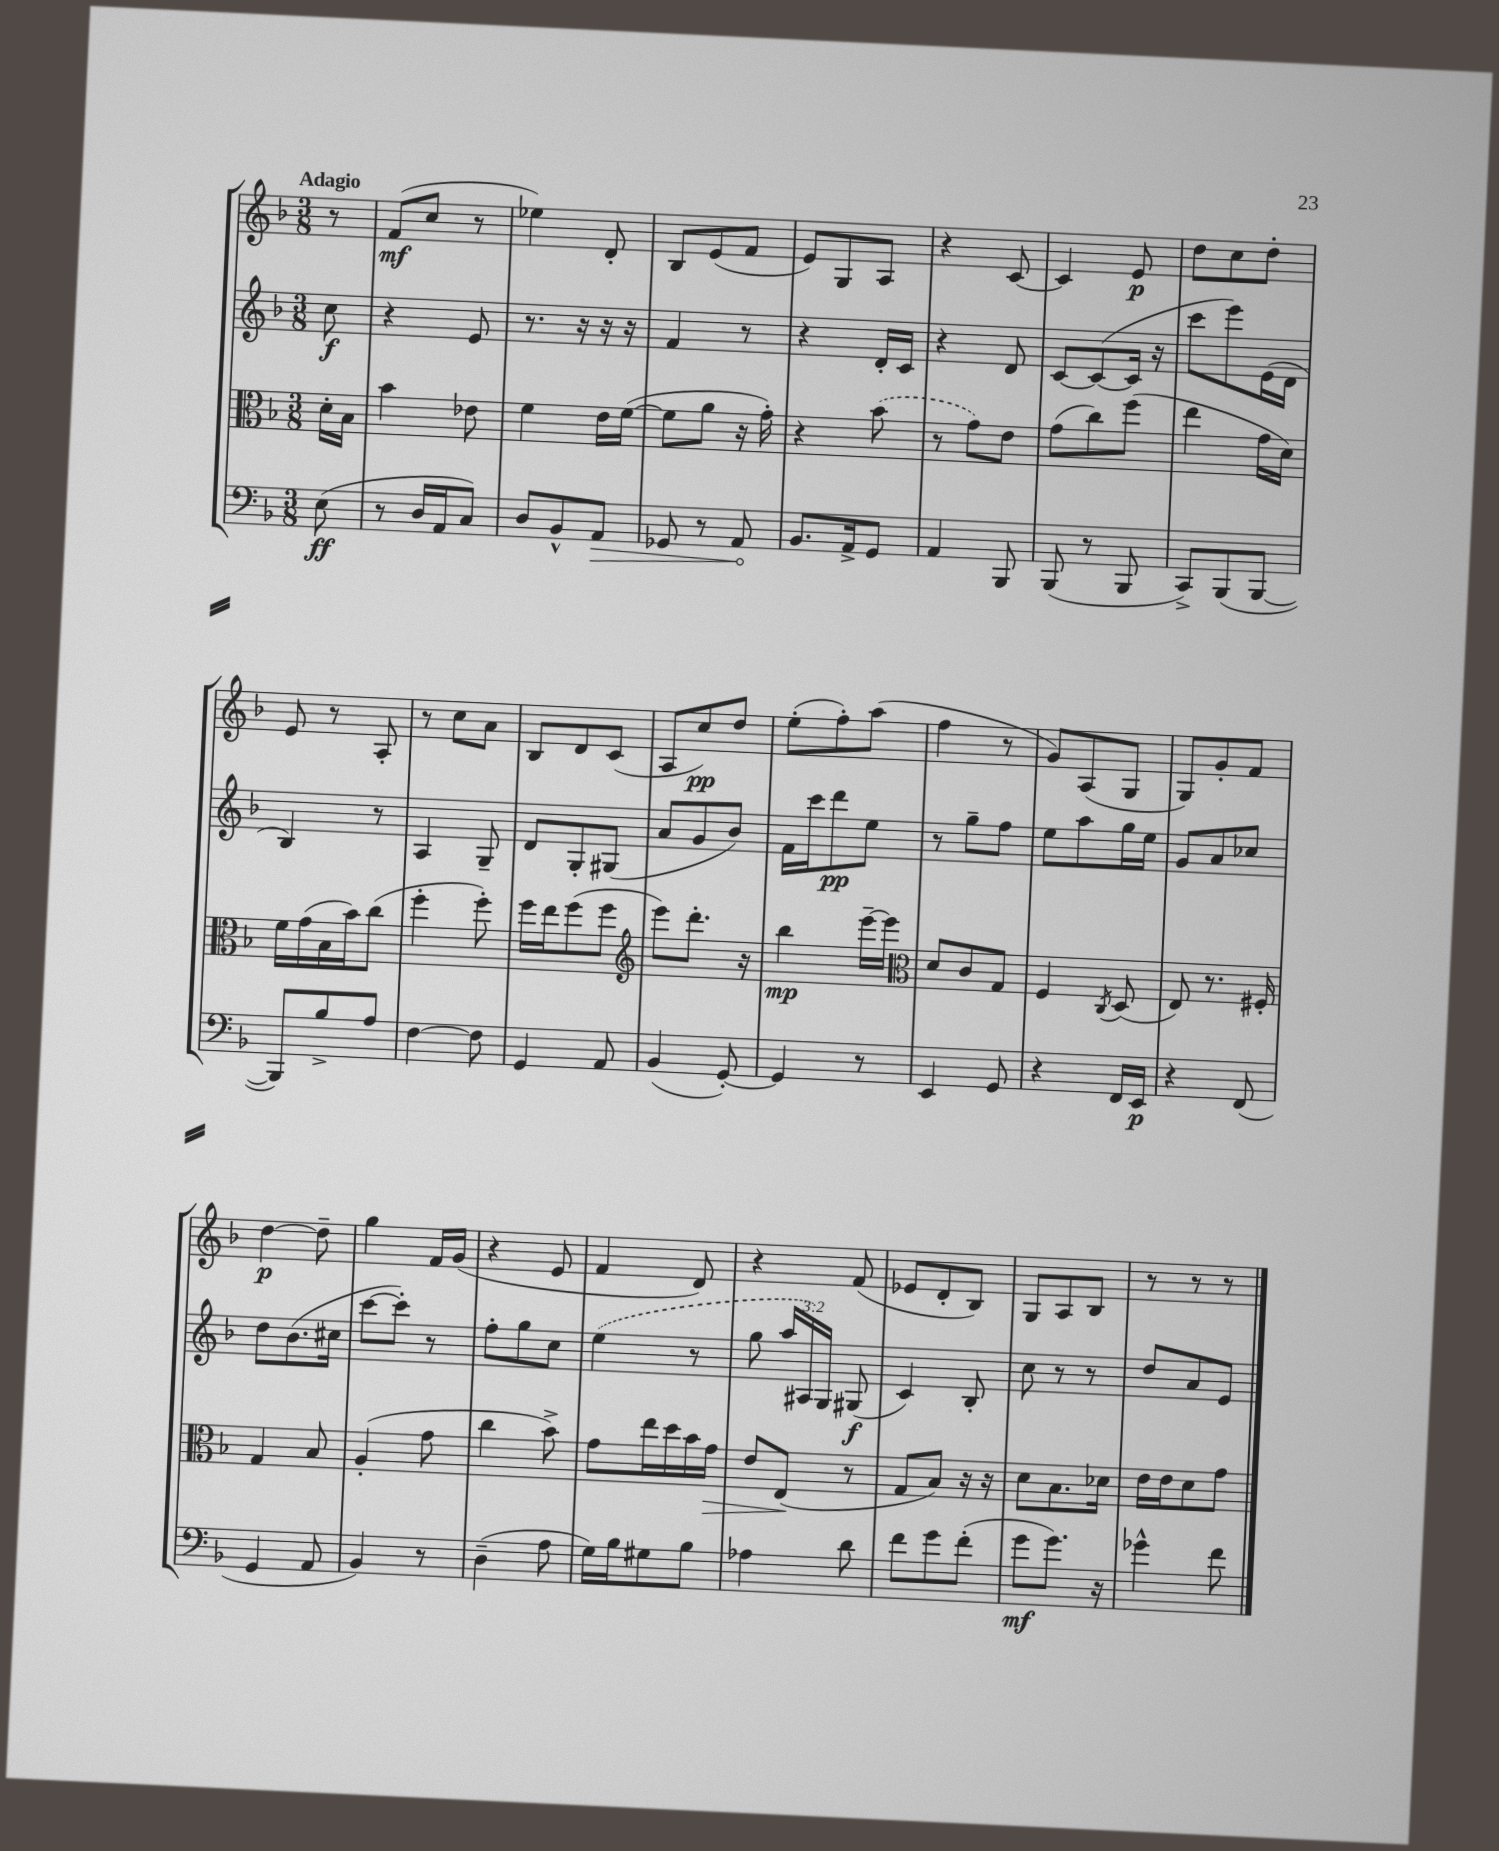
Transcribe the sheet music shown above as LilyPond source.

<<
\new StaffGroup <<
\new Staff = "s0" {
    \clef treble \key f \major \numericTimeSignature \time 3/8 \partial 8 \tempo "Adagio"
    \autoBeamOff r8 |
    f'8[\mf( c''8] r8 |
    ees''4) d'8-. |
    bes8[ e'8( f'8] |
    e'8[) g8 a8] |
    r4 c'8~ |
    c'4 e'8\p |
    d''8[ c''8 d''8]-. |
    e'8 r8 a8-. |
    r8 c''8[ a'8] |
    bes8[ d'8 c'8]( |
    a8[ c''8\pp) d''8] |
    e''8[-.( f''8-.) a''8]( |
    f''4 r8 |
    g'8[) a8( g8] |
    g8[) g'8-. f'8] |
    d''4~\p d''8-- |
    g''4 f'16[ g'16]( |
    r4 e'8 |
    f'4 d'8) |
    r4 f'8( |
    ees'8[ d'8-. bes8]) |
    g8[ a8 bes8] |
    r8 r8 r8 \bar "|." |
}
\new Staff = "s1" {
    \clef treble \key f \major \numericTimeSignature \time 3/8 \override Staff.TupletNumber.text = #tuplet-number::calc-fraction-text \partial 8
    \autoBeamOff c''8\f |
    r4 e'8 |
    r8. r16 r16 r16 |
    f'4 r8 |
    r4 d'16[-. c'16] |
    r4 d'8 |
    c'8[~ c'8~( c'16] r16 |
    c'''8[ e'''8) e'16( d'16] |
    bes4) r8 |
    a4 g8-- |
    d'8[ g8-. gis8]( |
    a'8[ g'8 bes'8]) |
    f'16[ c'''16 d'''8\pp e''8] |
    r8 g''8[-- f''8] |
    e''8[ a''8 g''16 e''16] |
    g'8[ a'8 ces''8] |
    d''8[ bes'8.( cis''16] |
    c'''8[~ c'''8]-.) r8 |
    f''8[-. g''8 c''8] |
    \once \slurDashed e''4( r8 |
    g''8 \tuplet 3/2 { a''16[ ais16) g16] } gis8\f( |
    c'4) bes8-. |
    c''8 r8 r8 |
    d''8[ a'8 e'8] \bar "|." |
}
\new Staff = "s2" {
    \clef alto \key f \major \numericTimeSignature \time 3/8 \partial 8
    \autoBeamOff d'16[-. bes16] |
    bes'4 ees'8 |
    f'4 e'16[ f'16]~( |
    f'8[ a'8] r16 g'16-.) |
    r4 \once \slurDashed bes'8( |
    r8 g'8[) e'8] |
    g'8[( c''8) f''8]( |
    e''4 g'16[ d'16]) |
    f'16[ g'16( bes16 bes'16) c''8]( |
    f''4-. f''8-.) |
    f''16[ e''16 f''8( f''8] |
    \clef treble e'''8[) d'''8.]-. r16 |
    bes''4\mp e'''16[~-- e'''16] |
    \clef alto d'8[ c'8 g8] |
    f4 \acciaccatura { c8 } d8( |
    e8) r8. fis16-. |
    g4 bes8 |
    a4-.( g'8 |
    c''4 bes'8->) |
    g'8[ e''16 d''16 bes'16 g'16]\> |
    e'8[ e8]\!( r8 |
    g8[ bes8]) r16 r16 |
    d'8[ bes8. des'16] |
    e'16[ e'16 d'8 g'8] \bar "|." |
}
\new Staff = "s3" {
    \clef bass \key f \major \numericTimeSignature \time 3/8 \partial 8
    \autoBeamOff e8\ff( |
    r8 d16[ a,16 c8]) |
    d8[ bes,8-^ \once \override Hairpin.circled-tip = ##t a,8]\> |
    ges,8 r8 a,8\! |
    bes,8.[ a,16-> g,8] |
    a,4 bes,,8 |
    bes,,8( r8 bes,,8 |
    c,8[->) bes,,8( bes,,8]~ |
    bes,,8[) bes8-> a8] |
    f4~ f8 |
    g,4 a,8 |
    bes,4( g,8~-.) |
    g,4 r8 |
    e,4 g,8 |
    r4 f,16[ e,16]\p |
    r4 f,8( |
    g,4 a,8 |
    bes,4) r8 |
    d4--( a8 |
    g16[) bes16 gis8 bes8] |
    aes4 d'8 |
    f'8[ g'8 f'8]-.( |
    g'8[\mf g'8.]) r16 |
    ges'4-^ f'8 \bar "|." |
}
>>
>>
\layout { \context { \Score \remove "Bar_number_engraver" } }
